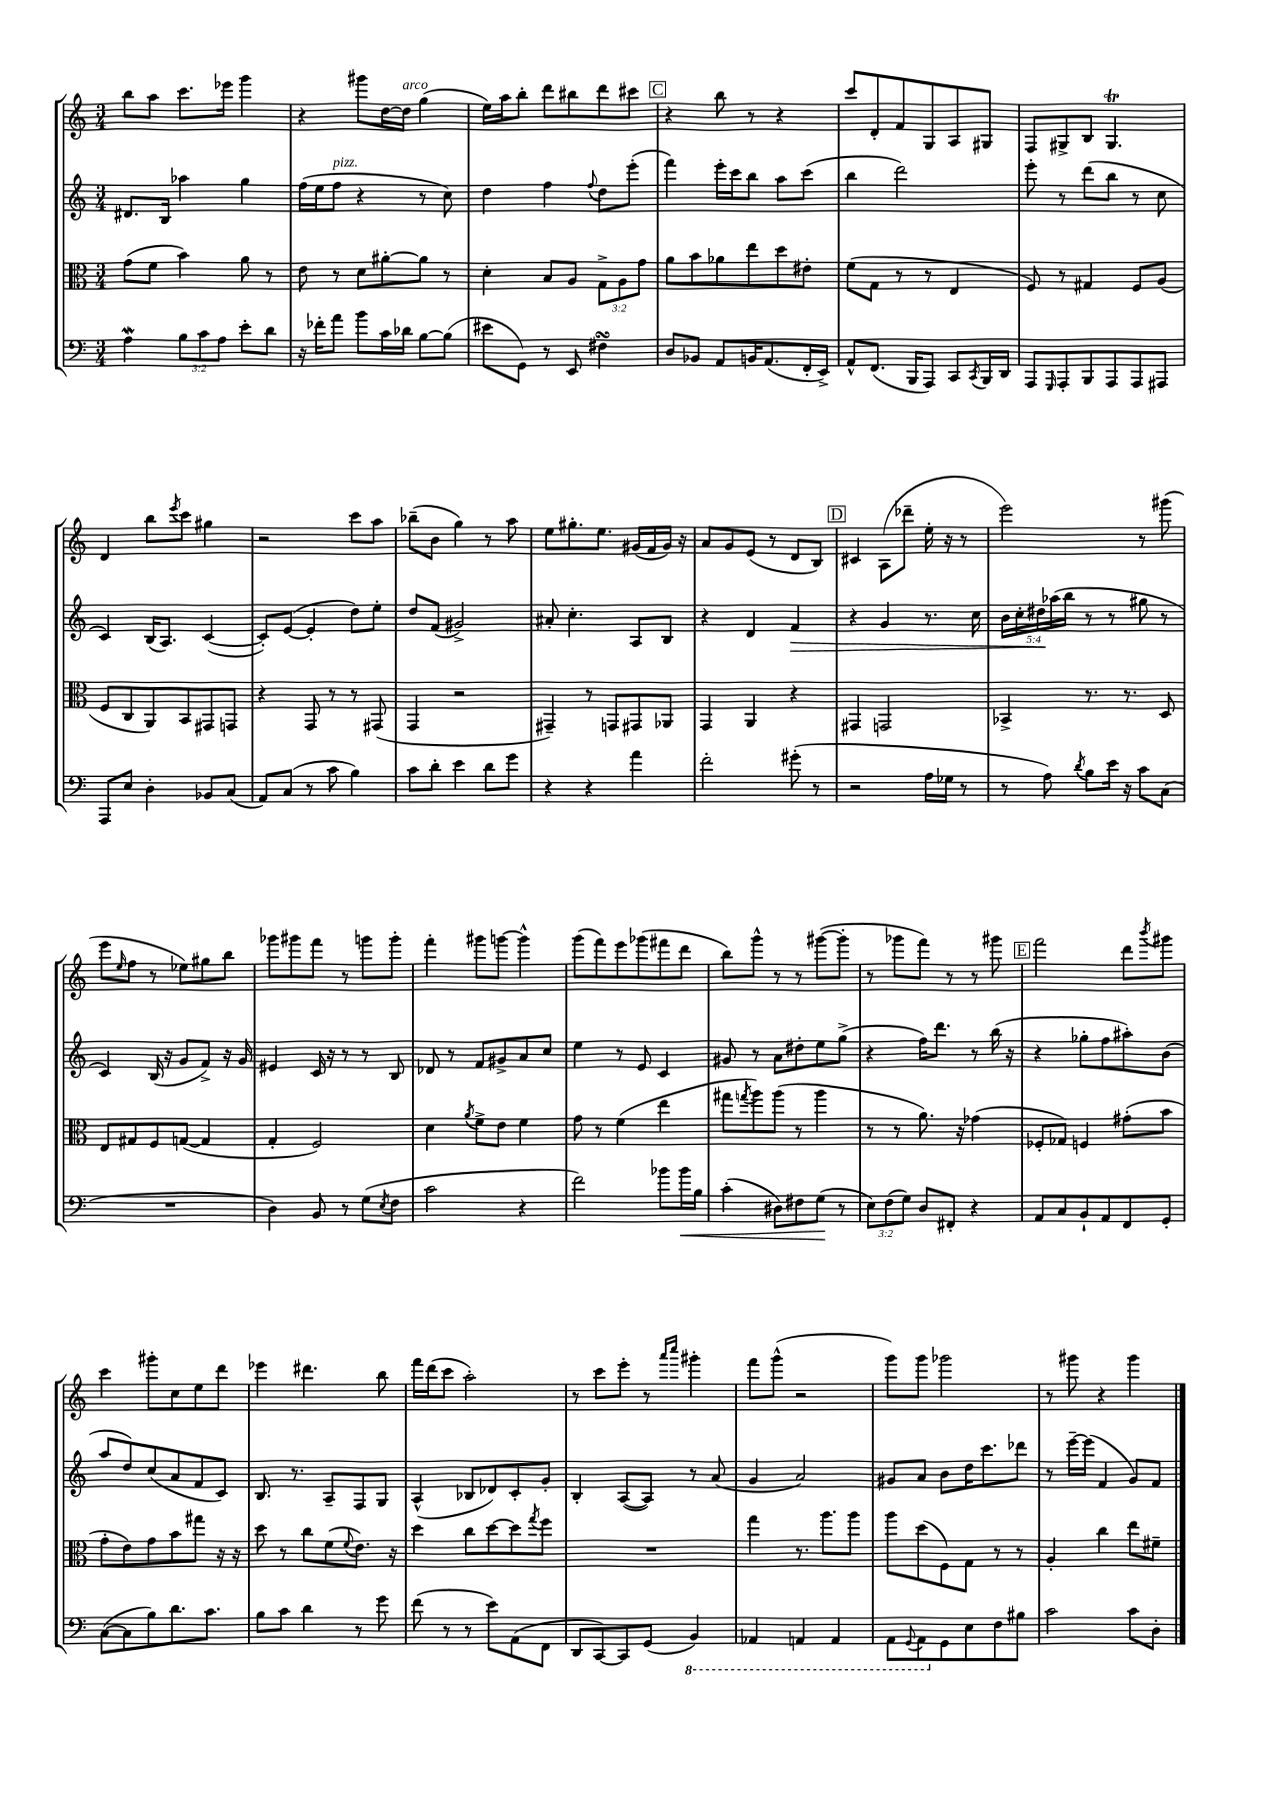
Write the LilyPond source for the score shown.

<<
\new StaffGroup <<
\new Staff = "s0" {
    \clef treble \key c \major \numericTimeSignature \time 3/4
    b''8 a''8 c'''8. ees'''16 g'''4 |
    r4 gis'''8 d''16~ d''16^\markup { \italic "arco" } g''4( |
    e''16) a''16 b''8-. d'''8 bis''8 d'''8 cis'''8 |
    \mark \markup { \box "C" } r4 b''8 r8 r4 |
    c'''8 d'8-. f'8 g8 a8 gis8 |
    f8 gis8-> b8 gis4.\trill |
    d'4 b''8 \acciaccatura { e'''8 } c'''8 gis''4 |
    r2 c'''8 a''8 |
    bes''8--( b'8 g''4) r8 a''8 |
    e''8 gis''8.-. e''8. gis'16( f'16 gis'16) r16 |
    a'8 g'8 e'8( r8 d'8 b8) |
    \mark \markup { \box "D" } cis'4 a8( des'''8-- e''16-. r16 r8 |
    e'''2) r8 gis'''8( |
    e'''8 \grace { e''16 } f''8 r8 ees''8) gis''8 b''8 |
    ges'''8 gis'''8 f'''8 r8 g'''8 g'''8-. |
    f'''4-. gis'''8 g'''8~ g'''4-^ |
    g'''8( f'''8) e'''8 ges'''8( fis'''8 d'''8 |
    b''8) g'''8-^ r8 r8 gis'''8~( gis'''8-. |
    r8 ges'''8 f'''8) r8 r8 gis'''8 |
    \mark \markup { \box "E" } f'''2 d'''8 \acciaccatura { b'''8 } gis'''8 |
    c'''4 gis'''8-. c''8 e''8 d'''8 |
    ees'''4 dis'''4. b''8 |
    f'''16 d'''16( c'''8 a''2-.) |
    r8 c'''8 e'''8-. r8 \grace { a'''16 c''''16 } gis'''4-. |
    f'''8 g'''8-^( r2 |
    g'''8) g'''8 ges'''2 |
    r8 gis'''8 r4 gis'''4 \bar "|." |
}
\new Staff = "s1" {
    \clef treble \key c \major \numericTimeSignature \time 3/4 \override Staff.TupletNumber.text = #tuplet-number::calc-fraction-text
    dis'8. b16 aes''4 g''4 |
    f''16( e''16 f''8^\markup { \italic "pizz." } r4 r8 c''8) |
    d''4 f''4 \appoggiatura { f''8 } d''8 e'''8-.( |
    \mark \markup { \box "C" } f'''4) e'''16-. c'''16 b''8 a''8 c'''8( |
    b''4 d'''2) |
    e'''8-. r8 d'''8( b''8 r8 c''8 |
    c'4) b16( a8.) c'4~( |
    c'8-.) e'8~( e'4-. d''8) e''8-. |
    d''8 f'8( gis'2->) |
    ais'8-. c''4.-. a8 b8 |
    r4 d'4 f'4\> |
    \mark \markup { \box "D" } r4 g'4 r8. c''16 |
    \tuplet 5/4 { b'16 c''16-. dis''16\! aes''16( b''16 } r8 r8 gis''8 r8 |
    c'4) b16( r16 g'8 f'8->) r16 g'16 |
    eis'4 c'16 r16 r8 r8 b8 |
    des'8 r8 f'8 gis'8-> a'8 c''8 |
    e''4 r8 e'8 c'4 |
    gis'8 r8 a'8 dis''8-. e''8 g''8->( |
    r4 f''16) d'''8. r8 b''16( r16 |
    \mark \markup { \box "E" } r4 ges''8-. f''8 ais''8-.) b'8( |
    a''8 d''8) c''8( a'8 f'8 c'8) |
    b8. r8. a8-- f8 g8 |
    a4-^( bes8 des'8) c'8-. g'8-. |
    b4-. a8~( a8) r8 a'8( |
    g'4 a'2) |
    gis'8 a'8 b'8 d''16 c'''8. des'''8 |
    r8 e'''16~-- e'''16( f'4 g'8) f'8 \bar "|." |
}
\new Staff = "s2" {
    \clef alto \key c \major \numericTimeSignature \time 3/4 \override Staff.TupletNumber.text = #tuplet-number::calc-fraction-text
    g'8( f'8 b'4) a'8 r8 |
    e'8 r8 d'8 ais'8~-. ais'8 r8 |
    d'4-. b8 a8 \tuplet 3/2 { g8-> a8 g'8 } |
    \mark \markup { \box "C" } a'8 b'8 aes'8 e''8 d''8 eis'8-. |
    f'8( g8 r8 r8 e4 |
    f8) r8 gis4 f8 a8( |
    f8 c8 a,8) b,8 gis,8 g,8 |
    r4 g,8 r8 r8 gis,8( |
    g,4 r2 |
    gis,4--) r8 g,8 gis,8 aes,8 |
    g,4 a,4 r4 |
    \mark \markup { \box "D" } gis,4 g,2 |
    bes,4-> r8. r8. d8 |
    e8 gis8 f8 g8~( g4 |
    g4-. f2) |
    d'4 \acciaccatura { a'8 } f'8-> e'8 f'4 |
    g'8 r8 f'4( e''4 |
    gis''8 \acciaccatura { g''8 } a''8) a''8( r8 a''4 |
    r8 r8 a'8.) r16 ges'4( |
    \mark \markup { \box "E" } fes8-. ges8) f4 gis'8-.( b'8 |
    g'8-. e'8) g'8 b'8 gis''8 r16 r16 |
    d''8 r8 c''8 f'8( \appoggiatura { f'8 } e'8.) r16 |
    d''4 c''8 d''8~ d''8 \acciaccatura { g''8 } f''8 |
    R2. |
    g''4 r8. a''8. a''8 |
    a''8 d''8( f8) g8 r8 r8 |
    a4-. c''4 e''8 fis'8-- \bar "|." |
}
\new Staff = "s3" {
    \clef bass \key c \major \numericTimeSignature \time 3/4 \override Staff.TupletNumber.text = #tuplet-number::calc-fraction-text
    a4\mordent \tuplet 3/2 { b8 c'8 a8 } e'8-. d'8 |
    r16 fes'16-. a'8 b'8 c'16 des'16 b8~ b8( |
    eis'8 g,8) r8 e,8 fis4\turn |
    \mark \markup { \box "C" } d8 bes,8 a,8 b,16 a,8.( f,16-. e,16->) |
    a,8-^ f,8.( b,,16 a,,8) c,8 \acciaccatura { c,8 } b,,16 d,16 |
    a,,8 \grace { g,,16 } a,,8-. b,,8 a,,8 a,,8 ais,,8 |
    a,,8 e8 d4-. bes,8 c8( |
    a,8) c8( r8 c'8 b4) |
    c'8 d'8-. e'4 d'8 g'8 |
    r4 r4 a'4 |
    f'2-. gis'8-.( r8 |
    \mark \markup { \box "D" } r2 a16 ges16 r8 |
    r8 a8) \acciaccatura { d'8 } b8 e'16 r16 c'8 c8( |
    R2. |
    d4) b,8 r8 g8( \acciaccatura { e8 } f8 |
    c'2 r4 |
    f'2) bes'8 bes'16\< b16 |
    c'4-.( dis8) fis8 g8\!( r8 |
    \tuplet 3/2 { e8) f8( g8) } d8 fis,8-. r4 |
    \mark \markup { \box "E" } a,8 c8 b,8-! a,8 f,8 g,8-. |
    c8~( c8 b8) d'8. c'8. |
    b8 c'8 d'4 r8 g'8 |
    f'8( r8 r8 e'8) a,8( f,8 |
    d,8 c,8~) c,8 g,8( \ottava #-1 b,,4) |
    aes,,4 a,,4 a,,4 |
    a,,8 \appoggiatura { g,,8 } a,,8 \ottava #0 g,8 e8 f8 bis8 |
    c'2 c'8 d8-. \bar "|." |
}
>>
>>
\layout { \context { \Score \remove "Bar_number_engraver" } }
